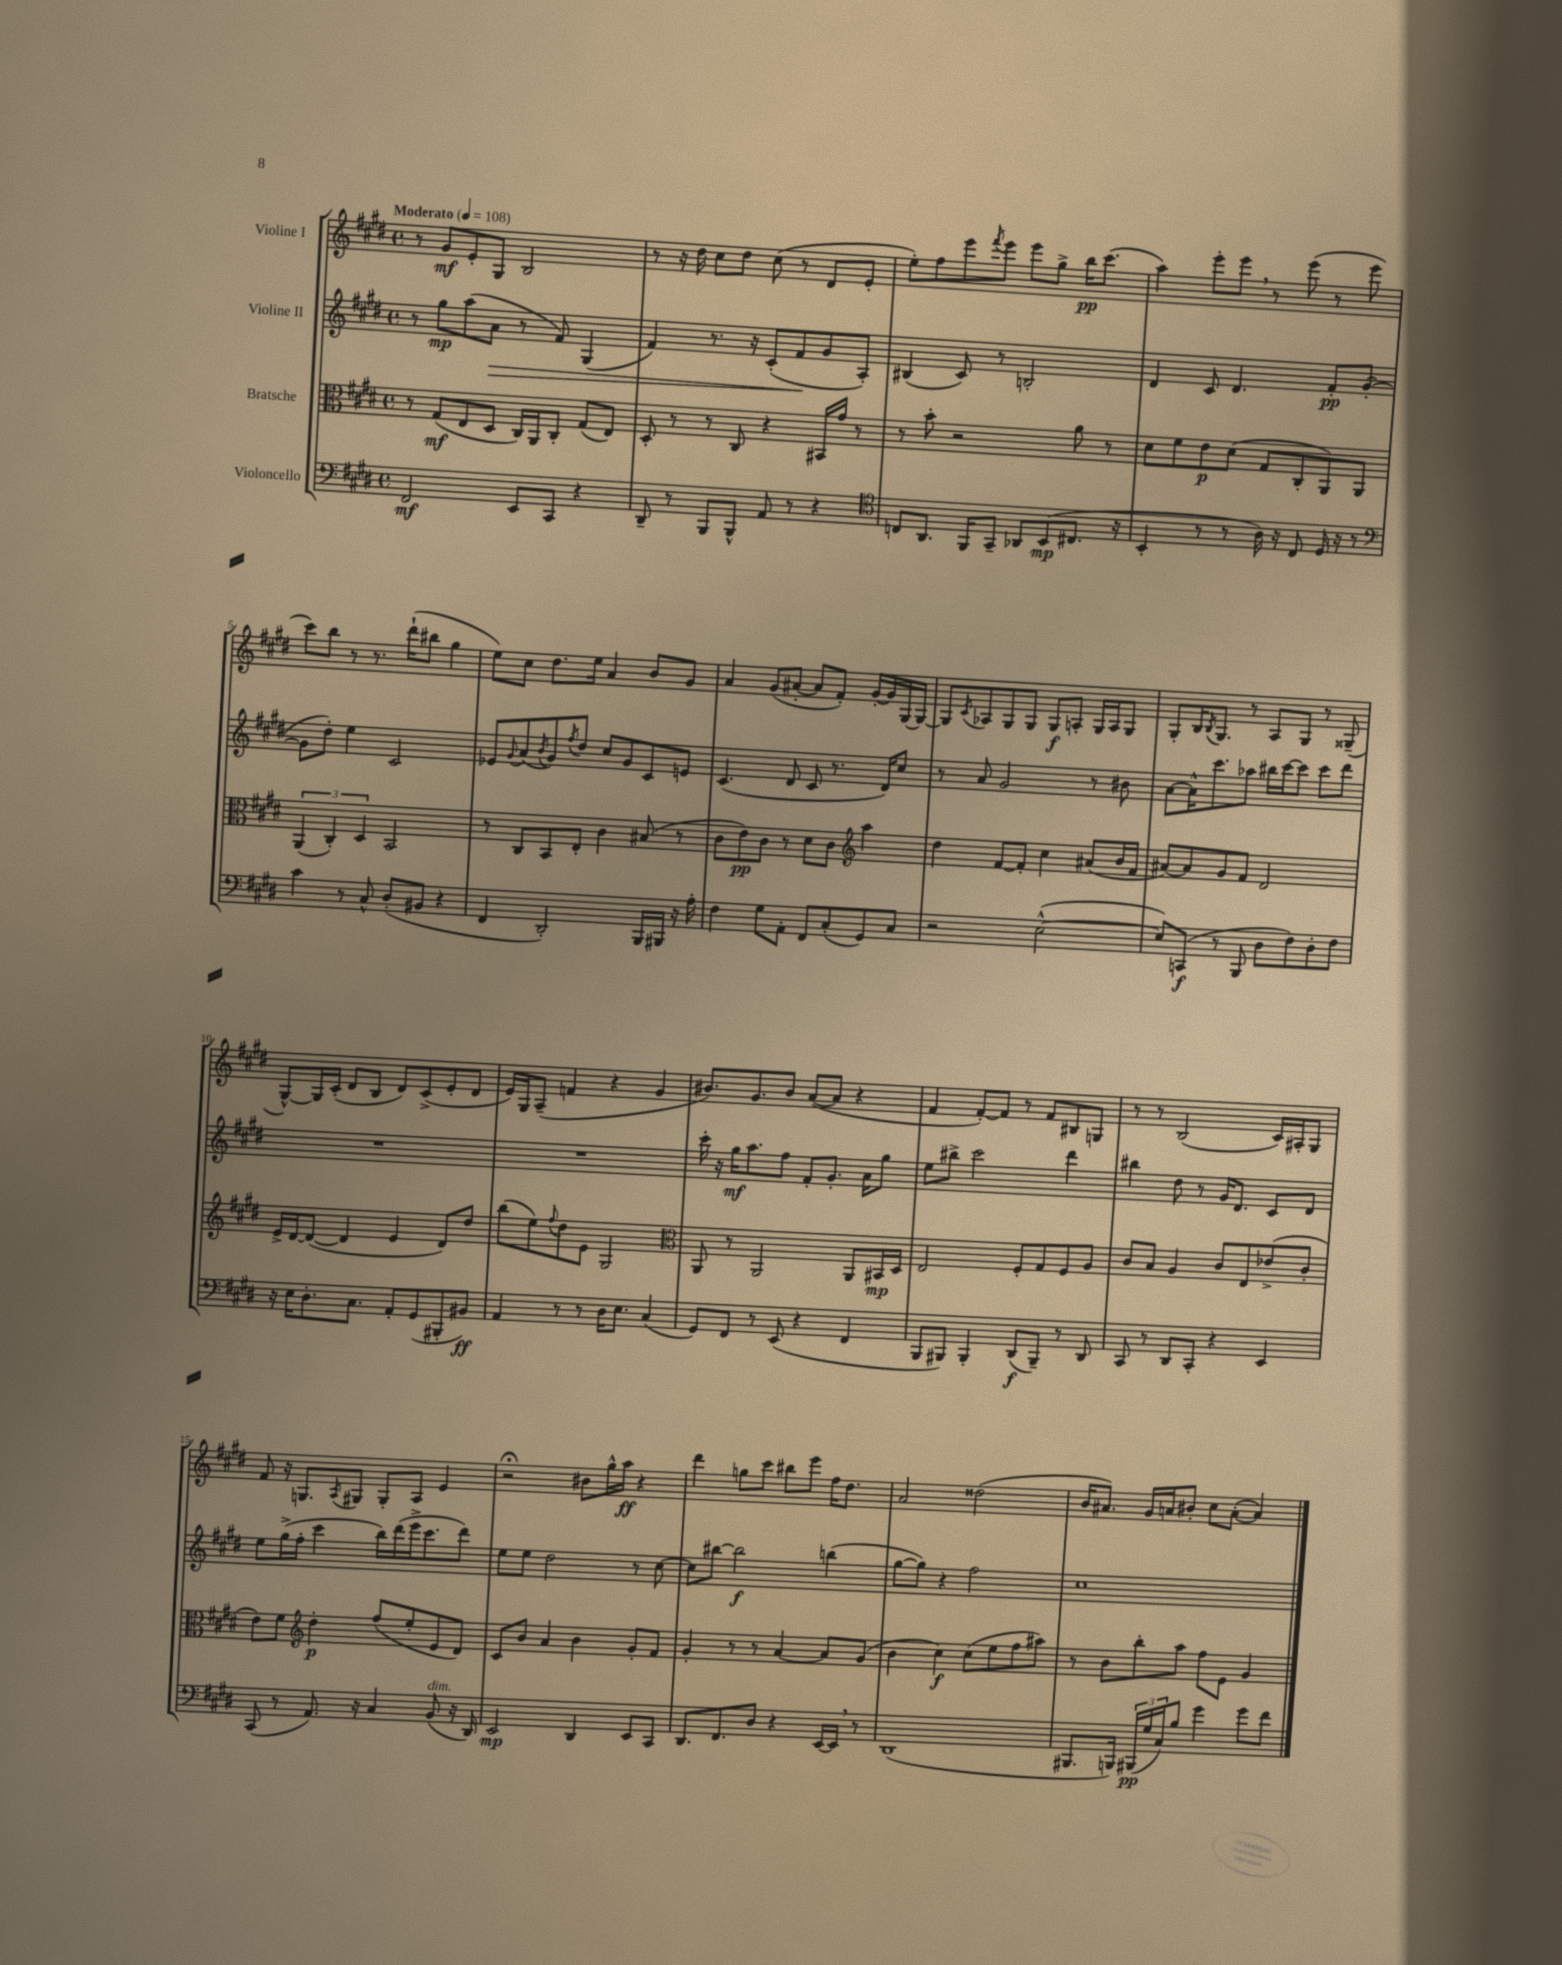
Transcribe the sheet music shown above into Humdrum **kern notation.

**kern	**dynam	**kern	**dynam	**kern	**dynam	**kern	**dynam
*part4	*part4	*part3	*part3	*part2	*part2	*part1	*part1
*staff4	*staff4	*staff3	*staff3	*staff2	*staff2	*staff1	*staff1
*I"Violoncello	*	*I"Bratsche	*	*I"Violine II	*	*I"Violine I	*
*clefF4	*	*clefC3	*	*clefG2	*	*clefG2	*
*k[f#c#g#d#]	*	*k[f#c#g#d#]	*	*k[f#c#g#d#]	*	*k[f#c#g#d#]	*
*M4/4	*	*M4/4	*	*M4/4	*	*M4/4	*
*met(c)	*	*met(c)	*	*met(c)	*	*met(c)	*
*MM108	*	*MM108	*	*MM108	*	*MM108	*
=1	=1	=1	=1	=1	=1	=1	=1
!	!	!	!	!	!	!LO:TX:a:B:t=Moderato	!
2FF#/	mf	8r	.	8r	.	8r	.
.	.	(8G#/L	mf	8gg#\L	mp	8g#/L	mf
.	.	8E/	.	(8aa\	.	8e'/	.
!	!	!	!	!	!LO:HP:b	!	!
.	.	8D#/J	.	8a\J	>	8G#/J	.
8EE/L	.	16C#/LL)	.	8r	.	2B/	.
.	.	16AA/J	.	.	.	.	.
8CC#/J	.	8C#'/J	.	8f#/)	.	.	.
4r	.	(8G#/L	.	(4G#/	.	.	.
.	.	8E/J)	.	.	.	.	.
=2	=2	=2	=2	=2	=2	=2	=2
8DD#~/	.	8D#'/	.	4f#/)	.	8r	.
8r	.	8r	.	.	.	16r	.
.	.	.	.	.	.	16dd#\	.
8BBB/L	.	8r	.	8.r	.	8cc#\L	.
8BBB^^/J	.	8C#/	.	.	.	8dd#\J	.
.	.	.	.	16r	.	.	.
8AA/	.	4r	.	(8c#'/L	.	(8cc#\	.
8r	.	.	.	8f#/	.	8r	.
4r	.	16BB#X/LL	.	8g#/	]	8d#/L	.
.	.	16g#/JJ	.	.	.	.	.
.	.	8r	.	8A'/J)	.	8e'/J	.
=3	=3	=3	=3	=3	=3	=3	=3
*clefC4	*	*	*	*	*	*	*
8Cn/L	.	8r	.	(4B#X/	.	8ee'\L)	.
8.AA/J	.	8b'\	.	.	.	8ff#\	.
.	.	2r	.	8c#/)	.	8eee\	.
16FF#/KL	.	.	.	.	.	.	.
.	.	.	.	.	.	8qfff#/	.
8GG#~/J	.	.	.	8r	.	8eee\J	.
8AA-X/L	.	.	.	2Bn'/	.	8eee\L	.
(8BB/	mp	.	.	.	.	8gg#^\J	.
8.C#X/J	.	8a\	.	.	.	16bb\KL	pp
.	.	.	.	.	.	(8.ccc#\J	.
.	.	8r	.	.	.	.	.
16r	.	.	.	.	.	.	.
=4	=4	=4	=4	=4	=4	=4	=4
4BB'/	.	8d#\L	.	4d#/	.	4aa\)	.
.	.	8f#\	.	.	.	.	.
8r	.	8e\	p	8c#/	.	8eee'\L	.
8r	.	(8d#\J	.	4.d#/	.	8eee,\J	.
16A\)	.	8G#/L	.	.	.	8r	.
16r	.	.	.	.	.	.	.
8C#/	.	8C#'/	.	.	.	(8eee\	.
16D#/	.	8AA/)	.	8f#'/L	pp	8r	.
16r	.	.	.	.	.	.	.
8r	.	8AA/J	.	([8g#'/J	.	8eee\	.
!!LO:LB:g=z
=5	=5	=5	=5	=5	=5	=5	=5
*clefF4	*	*	*	*	*	*	*
4c#\	.	(6AA/	.	8g#\L]	.	8ccc#\L)	.
.	.	.	.	8dd#'\J)	.	8bb\J	.
.	.	6C#'/)	.	.	.	.	.
8r	.	.	.	4ee\	.	8r	.
.	.	6D#/	.	.	.	.	.
8C#^^/	.	.	.	.	.	8.r	.
(8D#'/L	.	2BB/	.	2c#/	.	.	.
.	.	.	.	.	.	(16ddd#`\KL	.
8BB#X/J	.	.	.	.	.	8bb#X\J	.
4r	.	.	.	.	.	4gg#\	.
=6	=6	=6	=6	=6	=6	=6	=6
4FF#/	.	8r	.	8e-X/L	.	8ee\L)	.
.	.	.	.	8qqg#/	.	.	.
.	.	8C#/L	.	(8a/	.	8cc#\J	.
.	.	.	.	8qb/	.	.	.
2DD#'/)	.	8BB/	.	8g#/)	.	8.dd#\L	.
.	.	.	.	8qff#/	.	.	.
.	.	8E'/J	.	8dd#/J	.	.	.
.	.	.	.	.	.	16ee\Jk	.
.	.	4c#\	.	8cc#/L	.	4a/	.
.	.	.	.	8g#/	.	.	.
16BBB/LL	.	(8B#X/	.	8c#/	.	8b/L	.
16BBB#X/JJ	.	.	.	.	.	.	.
16r	.	8r	.	8en/J	.	8g#/J	.
16A'\	.	.	.	.	.	.	.
=7	=7	=7	=7	=7	=7	=7	=7
4F#\	.	8c#\L	.	(4.c#/	.	4a/	.
.	.	8e\)	pp	.	.	.	.
8G#\L	.	8c#\J	.	.	.	(8g#/L	.
8AA'\J	.	8r	.	8d#/	.	[8a#X'/J	.
8FF#/L	.	8d#\L	.	8c#/	.	8a#/L]	.
(8C#'/	.	8c#\J	.	8.r	.	8f#'/J)	.
*	*	*clefG2	*	*	*	*	*
8GG#/)	.	4aa\	.	.	.	[16g#'/LL	.
.	.	.	.	16d#/KL)	.	16g#/]	.
8C#/J	.	.	.	8cc#/J	.	[16G#/	.
.	.	.	.	.	.	16G#/JJ_	.
=8	=8	=8	=8	=8	=8	=8	=8
2r	.	4dd#\	.	8r	.	8G#/L]	.
.	.	.	.	.	.	8qc#/	.
.	.	.	.	8a/	.	8A-X/	.
.	.	[8f#/L	.	2g#/	.	8G#/	.
.	.	8f#'/J]	.	.	.	8G#/J	.
([2E^^\	.	4cc#\	.	.	.	8G#/L	f
.	.	.	.	.	.	8An'/J	.
.	.	(8a#X/L	.	8r	.	16G#/LL	.
.	.	.	.	.	.	16A/J	.
.	.	16b/L	.	8b#X\	.	8G#/J	.
.	.	16f#/JJ	.	.	.	.	.
=9	=9	=9	=9	=9	=9	=9	=9
8E/L])	.	[8a#X/L)	.	[8a\L	.	8G#'/L	.
(8CCn/J	f	8a#/]	.	16a^^\K]	.	16B/K	.
.	.	.	.	.	.	8qB/	.
.	.	.	.	8.ccc#\	.	8.G#/J	.
8r	.	8g#/	.	.	.	.	.
8BBB/	.	8f#/J	.	8aa-X\J	.	8r	.
8D#\L	.	2d#/	.	16bb#X\LL	.	8A/L	.
.	.	.	.	[16ccc#\J	.	.	.
8F#\)	.	.	.	8ccc#\J]	.	8G#/J	.
8D#'\	.	.	.	8ccc#\L	.	8r	.
8F#\J	.	.	.	8ddd#\J	.	(8G##X~/	.
!!LO:LB:g=z
=10	=10	=10	=10	=10	=10	=10	=10
16r	.	16e^/LL	.	1r	.	[8G#^^/L)	.
16E\KL	.	[16d#/J	.	.	.	.	.
8.D#'\	.	(8d#/J_	.	.	.	16G#/L]	.
.	.	.	.	.	.	(16c#'/JJ	.
.	.	4d#/]	.	.	.	8d#/L	.
8.C#\J	.	.	.	.	.	.	.
.	.	.	.	.	.	8B/J	.
8AA'/L	.	4e/	.	.	.	8d#/L)	.
(8GG#/	.	.	.	.	.	(8c#^/	.
8BBB#X'/	.	8d#/L)	.	.	.	8e'/	.
8BB#X/J)	ff	8dd#/J	.	.	.	8d#/J	.
=11	=11	=11	=11	=11	=11	=11	=11
4AA/	.	(8bb\L	.	1r	.	16e/LL)	.
.	.	.	.	.	.	16G#/J	.
.	.	8ee\)	.	.	.	(8A~/J	.
.	.	8qqff#/	.	.	.	.	.
8r	.	8dd#\	.	.	.	4fn/	.
8r	.	8e\J	.	.	.	.	.
16D#\KL	.	2G#/	.	.	.	4r	.
8.E\J	.	.	.	.	.	.	.
(4C#/	.	.	.	.	.	4g#/	.
=12	=12	=12	=12	=12	=12	=12	=12
*	*	*clefC3	*	*	*	*	*
8GG#/L)	.	8AA/	.	16ccc#'\	.	8.b#X/L)	.
.	.	.	.	16r	.	.	.
8FF#/J	.	8r	.	16gg#\KL	mf	.	.
.	.	.	.	8.aa\	.	8.g#/	.
8r	.	2AA/	.	.	.	.	.
(8EE/	.	.	.	8ff#\J	.	8b#/J	.
4r	.	.	.	8f#'/L	.	([8a/L	.
.	.	.	.	8.g#'/J	.	8a/J]	.
4FF#/	.	8AA/L	.	.	.	4r	.
.	.	.	.	16a\KL	.	.	.
.	.	16BB#X/L	mp	8gg#\J	.	.	.
.	.	16D#/JJ	.	.	.	.	.
=13	=13	=13	=13	=13	=13	=13	=13
8BBB/L	.	2E/	.	8ee\L	.	4f#/	.
8BBB#X/J)	.	.	.	8bb#X^\J	.	.	.
4BBB#'/	.	.	.	2ccc#\	.	[8f#'/L)	.
.	.	.	.	.	.	8f#/J]	.
(8DD#/L	f	8F#'/L	.	.	.	8r	.
8BBB#~/J)	.	8G#/	.	.	.	8f#/L	.
8r	.	8F#/	.	4ddd#\	.	8B#X/	.
8DD#/	.	8A/J	.	.	.	8Gn/J	.
=14	=14	=14	=14	=14	=14	=14	=14
8CC#/	.	8c#/L	.	4bb#X\	.	8r	.
8r	.	8B/J	.	.	.	8r	.
8DD#/L	.	4A/	.	8dd#\	.	(2B/	.
8CC#'/J	.	.	.	8r	.	.	.
4r	.	8c#/L	.	16g#/KL	.	.	.
.	.	.	.	8.d#/J	.	.	.
.	.	8E/	.	.	.	.	.
4EE/	.	(8e-X^/	.	8c#/L	.	16c#/LL)	.
.	.	.	.	.	.	16A#X'/J	.
.	.	8c#'/J	.	8d#/J	.	8G#/J	.
!!LO:LB:g=z
=15	=15	=15	=15	=15	=15	=15	=15
(8CC#/	.	8e\L)	.	8ee\L	.	8f#/	.
8r	.	8f#\J	.	(16gg#^\L	.	16r	.
.	.	.	.	16ff#'\JJ	.	8.Gn/L	.
*	*	*clefG2	*	*	*	*	*
8.AA/)	.	4dd#'\	p	4ccc#\	.	.	.
.	.	.	.	.	.	8qA/	.
.	.	.	.	.	.	8G#X/J	.
16r	.	.	.	.	.	.	.
4C#/	.	(8ff#/L	.	16bb\LL)	.	8G#'/L	.
.	.	.	.	(16ddd#\	.	.	.
.	.	8ee'/	.	16eee^\J	.	8A/J	.
.	.	.	.	8.ccc#\	.	.	.
!LO:TX:a:i:t=dim.	!	!	!	!	!	!	!
(8BB/	.	8e/	.	.	.	4e/	.
16r	.	8d#/J)	.	8ddd#\J)	.	.	.
16DD#/)	.	.	.	.	.	.	.
=16	=16	=16	=16	=16	=16	=16	=16
2EE/	mp	8c#/L	.	8ee\L	.	2r;<	.
.	.	8b/J	.	8ee\J	.	.	.
.	.	4a/	.	2dd#\	.	.	.
4DD#/	.	4b\	.	.	.	8b#X\L	.
.	.	.	.	.	.	16gg#^^\L	.
.	.	.	.	.	.	16aa\JJ	ff
8EE/L	.	8g#'/L	.	8r	.	4r	.
8CC#/J	.	8f#/J	.	[8cc#\	.	.	.
=17	=17	=17	=17	=17	=17	=17	=17
8.DD#/L	.	4g#'/	.	8cc#\L]	.	4ddd#\	.
.	.	.	.	[8bb#X\J	.	.	.
8.FF#/	.	.	.	.	.	.	.
.	.	8r	.	2bb#\]	f	8ggn\L	.
8D#/J	.	8r	.	.	.	8ccc#\J	.
4r	.	[4a/	.	.	.	8bb#X\L	.
.	.	.	.	.	.	8eee\J	.
[16EE/LL	.	8a/L]	.	(4bbn\	.	16ff#\KL	.
16EE,/JJ]	.	.	.	.	.	8.dd#\J	.
8r	.	(8g#/J	.	.	.	.	.
=18	=18	=18	=18	=18	=18	=18	=18
(1DD#	.	4b\	.	[8gg#\L	.	2a/	.
.	.	.	.	8gg#\J])	.	.	.
.	.	4cc#\)	f	4r	.	.	.
.	.	(8cc#\L	.	2ff#\	.	(2dd##X\	.
.	.	8ee\	.	.	.	.	.
.	.	8ff#\	.	.	.	.	.
.	.	8aa#X\J)	.	.	.	.	.
=19	=19	=19	=19	=19	=19	=19	=19
8.BBB#X/L	.	8r	.	1cc#	.	16b/KL	.
.	.	.	.	.	.	8.a#X/J)	.
.	.	8b\L	.	.	.	.	.
16BBBn/Jk)	.	.	.	.	.	.	.
(24BBB#X/LL	pp	8bb'\	.	.	.	16g#/LL	.
24G#/	.	.	.	.	.	.	.
.	.	.	.	.	.	16an/J	.
24C#/J)	.	.	.	.	.	.	.
8B/J	.	8aa\J	.	.	.	8b#X'/J	.
4g#\	.	8ff#\L	.	.	.	8cc#\L	.
.	.	8e\J	.	.	.	([8a'\J	.
8g#\L	.	4g#/	.	.	.	4a/])	.
8f#\J	.	.	.	.	.	.	.
==	==	==	==	==	==	==	==
*-	*-	*-	*-	*-	*-	*-	*-
